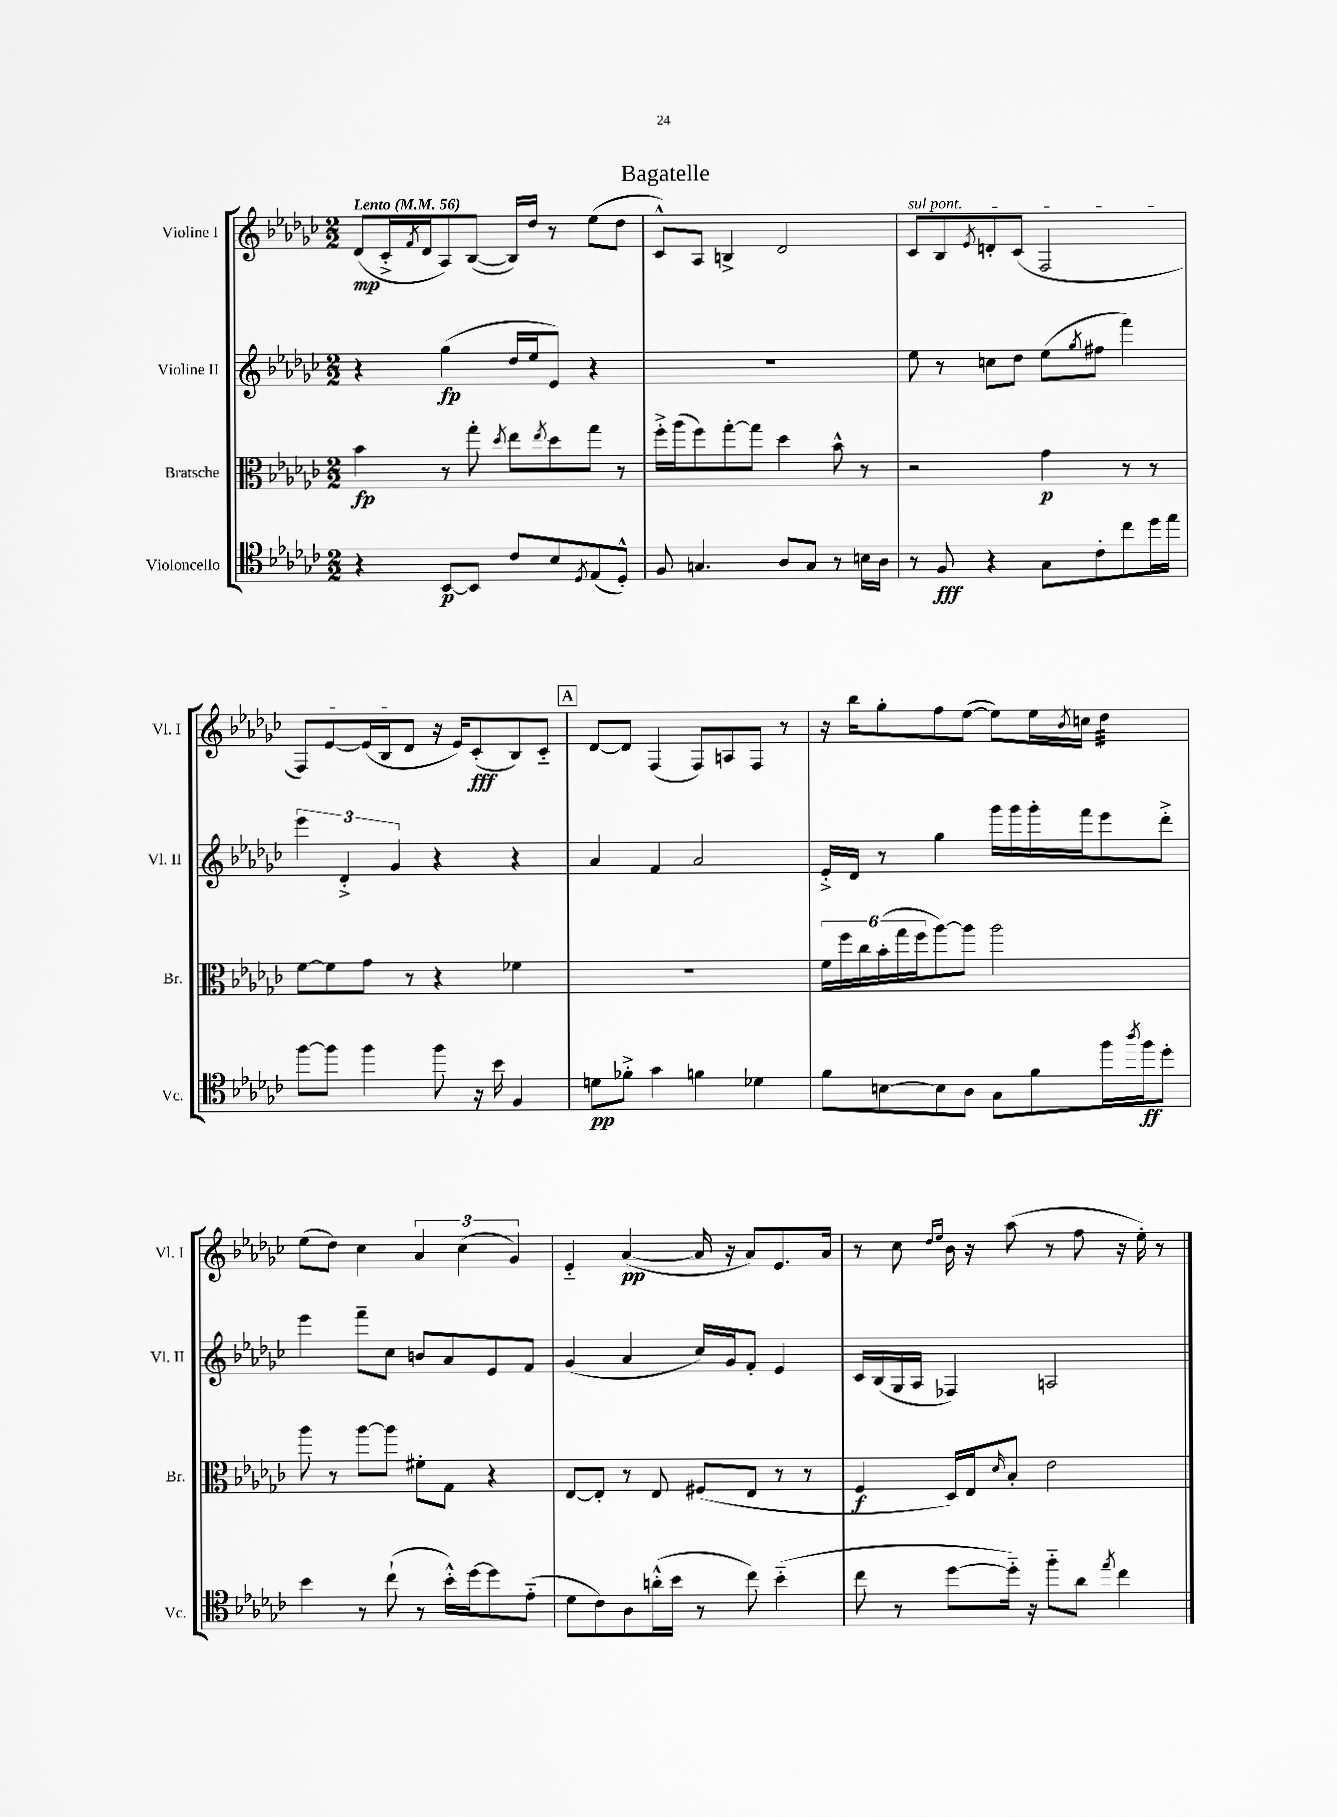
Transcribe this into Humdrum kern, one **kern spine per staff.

**kern	**dynam	**kern	**dynam	**kern	**dynam	**kern	**dynam
*part4	*part4	*part3	*part3	*part2	*part2	*part1	*part1
*staff4	*staff4	*staff3	*staff3	*staff2	*staff2	*staff1	*staff1
*I"Violoncello	*	*I"Bratsche	*	*I"Violine II	*	*I"Violine I	*
*I'Vc.	*	*I'Br.	*	*I'Vl. II	*	*I'Vl. I	*
*clefC4	*	*clefC3	*	*clefG2	*	*clefG2	*
*k[b-e-a-d-g-c-]	*	*k[b-e-a-d-g-c-]	*	*k[b-e-a-d-g-c-]	*	*k[b-e-a-d-g-c-]	*
*M2/2	*	*M2/2	*	*M2/2	*	*M2/2	*
*MM56	*	*MM56	*	*MM56	*	*MM56	*
=1	=1	=1	=1	=1	=1	=1	=1
!	!	!	!	!	!	!LO:TX:a:B:t=Lento	!
4r	.	4b-\	fp	4r	.	(8d-/L	mp
.	.	.	.	.	.	16c-'^/L	.
.	.	.	.	.	.	8qf/	.
.	.	.	.	.	.	16d-/J	.
[8BB-/L	p	8r	.	(4gg-\	fp	8A-/)	.
8BB-/J]	.	8gg-'\	.	.	.	([8B-/J	.
.	.	8qdd-/	.	.	.	.	.
8c-/L	.	8ee-\L	.	16dd-/LL	.	16B-/LL])	.
.	.	.	.	16ee-/J	.	16dd-/JJ	.
.	.	8qee-/	.	.	.	.	.
8B-/	.	8dd-\	.	8e-/J)	.	8r	.
8qD-/	.	.	.	.	.	.	.
(8E-/	.	8gg-\J	.	4r	.	(8ee-\L	.
8D-'^^/J)	.	8r	.	.	.	8dd-\J	.
=2	=2	=2	=2	=2	=2	=2	=2
8F/	.	16ff'^\LL	.	1r	.	8c-^^/L)	.
.	.	(16aa-\J	.	.	.	.	.
4.Gn/	.	8ff\)	.	.	.	8A-/J	.
.	.	[8gg-'\	.	.	.	4Bn^/	.
.	.	8gg-\J]	.	.	.	.	.
8A-/L	.	4dd-\	.	.	.	2d-/	.
8G/J	.	.	.	.	.	.	.
8r	.	8b-^^\	.	.	.	.	.
16Bn\LL	.	8r	.	.	.	.	.
16A-\JJ	.	.	.	.	.	.	.
=3	=3	=3	=3	=3	=3	=3	=3
!	!	!	!	!	!	!LO:TX:a:i:t=sul pont.	!
8r	.	2r	.	8ee-\	.	8c-/L	.
8F/	fff	.	.	8r	.	8B-/	.
.	.	.	.	.	.	8qe-/	.
4r	.	.	.	8ccn\L	.	8dn'/	.
.	.	.	.	8dd-\J	.	(8c-/J	.
8G-\L	.	4g-\	p	(8ee-\L	.	2F/	.
.	.	.	.	8qgg-/	.	.	.
8c-'\	.	.	.	8ff#X\J	.	.	.
8cc-\	.	8r	.	4fff\)	.	.	.
16dd-\L	.	8r	.	.	.	.	.
16ee-\JJ	.	.	.	.	.	.	.
!!LO:LB:g=z
=4	=4	=4	=4	=4	=4	=4	=4
[8ff\L	.	[8f\L	.	6eee-\	.	8F/L)	.
8ff\J]	.	8f\]	.	.	.	[8e-/	.
.	.	.	.	6d-'^/	.	.	.
4ff\	.	8g-\J	.	.	.	(16e-/L]	.
.	.	.	.	.	.	16B-/J	.
.	.	.	.	6g-/	.	.	.
.	.	8r	.	.	.	8d-/J	.
8ff\	.	4r	.	4r	.	16r	.
.	.	.	.	.	.	16e-/KL)	.
16r	.	.	.	.	.	(8c-'/	fff
16b-\	.	.	.	.	.	.	.
4F/	.	4f-X\	.	4r	.	8B-/)	.
.	.	.	.	.	.	8c-/J	.
!!LO:REH:place=s1:t=A
=5	=5	=5	=5	=5	=5	=5	=5
8dn\L	pp	1r	.	4a-/	.	[8d-/L	.
8f-X'^\J	.	.	.	.	.	8d-/J]	.
4g-\	.	.	.	4f/	.	(4F/	.
4fn\	.	.	.	2a-/	.	8F/L)	.
.	.	.	.	.	.	8An/	.
4d-X\	.	.	.	.	.	8F/J	.
.	.	.	.	.	.	8r	.
=6	=6	=6	=6	=6	=6	=6	=6
8f\L	.	24f\LL	.	16e-'^/LL	.	16r	.
.	.	24ff\	.	.	.	.	.
.	.	.	.	16d-/JJ	.	16bb-\KL	.
.	.	24cc-\	.	.	.	.	.
[8Bn\	.	(24b-'\	.	8r	.	8gg-'\	.
.	.	24gg-\	.	.	.	.	.
.	.	24ff\J	.	.	.	.	.
8B\]	.	[8aa-\)	.	4gg-\	.	8ff\	.
8A-\J	.	8aa-\J]	.	.	.	([8ee-\J	.
8G-\L	.	2aa-\	.	16ggg-\LL	.	8ee-\L])	.
.	.	.	.	16ggg-\	.	.	.
8f\	.	.	.	16ggg-'\	.	16ee-\L	.
.	.	.	.	.	.	8qb-/	.
.	.	.	.	16fff\J	.	16ccn\JJ	.
*	*	*	*	*	*	*tremolo	*
16ff\L	.	.	.	8eee-\	.	32dd-\LLL	.
.	.	.	.	.	.	32dd-\	.
8qaa-/	.	.	.	.	.	.	.
16ff\J	ff	.	.	.	.	32dd-\	.
.	.	.	.	.	.	32dd-\	.
8dd-'\J	.	.	.	8ddd-'^\J	.	32dd-\	.
.	.	.	.	.	.	32dd-\	.
.	.	.	.	.	.	32dd-\	.
.	.	.	.	.	.	32dd-\JJJ	.
*	*	*	*	*	*	*Xtremolo	*
!!LO:LB:g=z
=7	=7	=7	=7	=7	=7	=7	=7
4b-\	.	8aa-\	.	4eee-\	.	(8ee-\L	.
.	.	8r	.	.	.	8dd-\J)	.
8r	.	[8aa-\L	.	8fff~\L	.	4cc-\	.
(8cc-`\	.	8aa-\J]	.	8cc-\J	.	.	.
8r	.	8f#X'\L	.	8bn/L	.	6a-/	.
16b-'^^\LL)	.	8G-\J	.	8a-/	.	.	.
.	.	.	.	.	.	(6cc-\	.
[16dd-\J	.	.	.	.	.	.	.
8dd-\]	.	4r	.	8e-/	.	.	.
.	.	.	.	.	.	6g-/)	.
(8e-\J	.	.	.	8f/J	.	.	.
=8	=8	=8	=8	=8	=8	=8	=8
8d-\L	.	[8E-/L	.	(4g-/	.	4e-/	.
8c-\)	.	8E-'/J]	.	.	.	.	.
8A-\	.	8r	.	4a-/	.	([4a-/	pp
(16an'^^\L	.	8E-/	.	.	.	.	.
16b-\JJ	.	.	.	.	.	.	.
8r	.	(8F#X/L	.	16cc-/LL)	.	16a-/]	.
.	.	.	.	16g-/J	.	16r	.
8cc-\)	.	8E-/J	.	8f'/J	.	8a-/L)	.
(4b-\	.	8r	.	4e-/	.	8.e-/	.
.	.	8r	.	.	.	.	.
.	.	.	.	.	.	16a-/Jk	.
=9	=9	=9	=9	=9	=9	=9	=9
8cc-\	.	4F/	f	16c-/LL	.	8r	.
.	.	.	.	(16B-/	.	.	.
8r	.	.	.	16G-/	.	8cc-\	.
.	.	.	.	16A-/JJ	.	.	.
.	.	.	.	.	.	16qqdd-/LL	.
.	.	.	.	.	.	16qqee-/JJ	.
[8dd-\L	.	16D-/LL)	.	4F-X/)	.	16b-\	.
.	.	16E-/J	.	.	.	16r	.
.	.	16qqd-/	.	.	.	.	.
16dd-\Jk])	.	8B-'/J	.	.	.	(8aa-\	.
16r	.	.	.	.	.	.	.
8ff\L	.	2e-\	.	2An/	.	8r	.
8a-\J	.	.	.	.	.	8ff\	.
8qee-/	.	.	.	.	.	.	.
4cc-\	.	.	.	.	.	16r	.
.	.	.	.	.	.	16ee-'\)	.
.	.	.	.	.	.	8r	.
==	==	==	==	==	==	==	==
*-	*-	*-	*-	*-	*-	*-	*-
